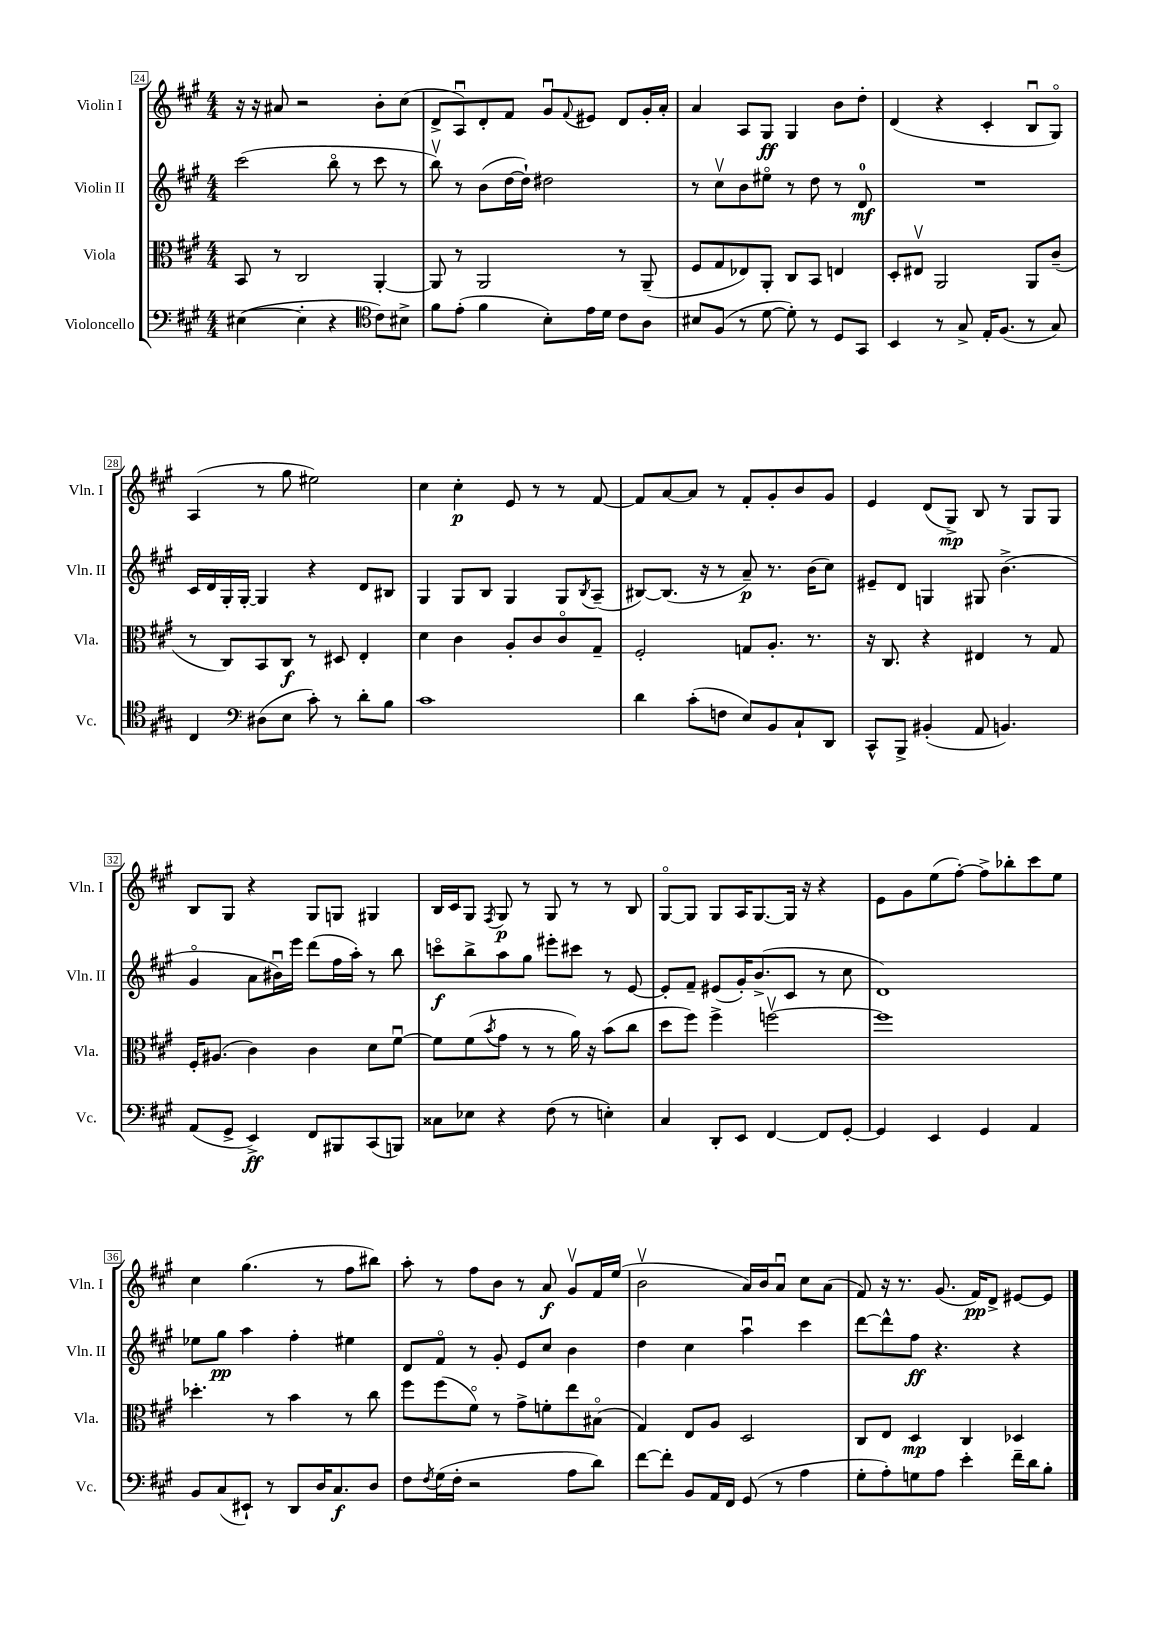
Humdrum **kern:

**kern	**kern	**kern	**kern
*staff4	*staff3	*staff2	*staff1
*clefF4	*clefC3	*clefG2	*clefG2
*k[f#c#g#]	*k[f#c#g#]	*k[f#c#g#]	*k[f#c#g#]
*M4/4	*M4/4	*M4/4	*M4/4
([4E#\	8BB/	(2ccc#\	16r
.	.	.	16r
.	8r	.	8a#/
4E#'\]	2C#/	.	2r
4r	.	8bbo\	.
.	.	8r	.
*clefC4	*	*	*
8c#\L)	[4AA'/	8ccc#\	8b'\L
8B#^\J	.	8r	(8cc#\J
=	=	=	=
8f#\L	8AA/]	8bbv\)	8d^/L
(8e'\J	8r	8r	8Au/)
4f#\	2AA/	(8b\L	8d'/
.	.	[16dd\L	8f#/J
.	.	16dd`\]JJ)	.
8B'\L)	.	2dd#\	8g#u/L
.	.	.	8qqf#/
16e\L	.	.	8e#/J
16d\JJ	.	.	.
8c#\L	8r	.	8d/L
8A\J	(8AA~/	.	16g#'/L
.	.	.	16a'/JJ
=	=	=	=
8B#/L	8F#/L	8r	4a/
(8F#/J	8G#/	8cc#v\L	.
8r	8E-/)	8b\	8A/L
[8d\	8AA'/J	8ee#o\J	8G#/J
8d'\])	8C#/L	8r	4G#/
8r	8BB/J	8dd\	.
8D/L	4E/	8r	8b\L
8GG#/J	.	8d/	8dd'\J
=	=	=	=
4BB/	8D'/L	1r	(4d/
.	8E#v/J	.	.
8r	2AA/	.	4r
8G#^/	.	.	.
16E'/LK	.	.	4c#'/
(8.F#/J	.	.	.
8r	8AA/L	.	8Bu/L
8G#/)	(8c#~/J	.	8G#o/J)
=	=	=	=
4C#/	8r	16c#/LL	(4A/
.	.	16d/	.
.	8C#/L)	16G#'/	.
.	.	[16G#'/JJ	.
*clefF4	*	*	*
(8D#\L	8BB/	4G#/]	8r
8E\J	8C#/J	.	8gg#\
8c#'\)	8r	4r	2ee#\)
8r	8D#/	.	.
8d'\L	4E'/	8d/L	.
8B\J	.	8B#/J	.
=	=	=	=
1c#	4d\	4G#/	4cc#\
.	4c#\	8G#/L	4cc#'\
.	.	8B/J	.
.	8A'/L	4G#/	8e/
.	8c#/	.	8r
.	8c#o/	8G#/L	8r
.	.	8qB/	.
.	8G#~/J	(8A~/J	[8f#/
=	=	=	=
4d\	2F#'/	[8B#/L)	8f#/]L
.	.	(8.B#/]J	[8a/
(8c#'\L	.	.	8a/]J
.	.	16r	.
8F\J	.	8r	8r
8E/L)	8G/L	8a~/)	8f#'/L
8BB/	8.A'/J	8.r	8g#'/
8C#`/	.	.	8b/
.	8.r	(16b\LK	.
8DD/J	.	8cc#\J)	8g#/J
=	=	=	=
8CC#^^/L	16r	8e#~/L	4e/
.	8.C#/	.	.
8BBB^/J	.	8d/J	.
(4BB#'/	4r	4G/	(8d/L
.	.	.	8G#^/J)
8AA/	4E#/	8G#/	8B/
4.BB/)	.	(4.b^\	8r
.	8r	.	8G#/L
.	8G#/	.	8G#/J
=	=	=	=
(8AA/L	16F#'/LK	4g#o/	8B/L
.	(8.A#/J	.	.
8GG#^/J	.	.	8G#/J
4EE^/)	4c#\)	8a\L	4r
.	.	16b#u\L)	.
.	.	16eee\JJ	.
8FF#/L	4c#\	(8ddd\L	8G#/L
8BBB#/	.	16ff#\L	8G/J
.	.	16aa'\JJ)	.
(8CC#/	8d\L	8r	4G#/
8BBB/J)	[8f#u\J	8bb\	.
=	=	=	=
8C##\L	8f#\]L	8ccco\L	16B/LL
.	.	.	16c#/J
8E-\J	(8f#\	8bb^\	8G#/J
.	8qb/	.	8qF#/
4r	8g#\J	8aa\	8G#/
.	8r	8gg#\J	8r
(8F#\	8r	8eee#'\L	8G#/
8r	16a\)	8ccc#\J	8r
.	16r	.	.
4E'\)	(8b\L	8r	8r
.	8cc#\J	[8e/	8B/
=	=	=	=
4C#/	8dd\L	8e'/]L	[8G#o/L
.	8ff#\J)	8f#~/J	8G#/]J
8DD'/L	4ff#^\	(8e#/L	8G#/L
8EE/J	.	16g#'/K)	16A/K
.	.	(8.b^/	[8.G#/
[4FF#/	[2ffv\	.	.
.	.	8c#/J	16G#/]Jk
.	.	.	16r
8FF#/]L	.	8r	4r
[8GG#'/J	.	8cc#\	.
=	=	=	=
4GG#/]	1ff]	1d)	8e\L
.	.	.	8g#\
4EE/	.	.	(8ee\
.	.	.	[8ff#'\J)
4GG#/	.	.	8ff#^\]L
.	.	.	8bb-'\
4AA/	.	.	8ccc#\
.	.	.	8ee\J
=	=	=	=
8BB/L	4.dd-'\	8ee-\L	4cc#\
(8C#/	.	8gg#\J	.
8EE#`/J)	.	4aa\	(4.gg#\
8r	8r	.	.
8DD/L	4b\	4ff#'\	.
16D/K	.	.	8r
8.C#/	.	.	.
.	8r	4ee#\	8ff#\L
8D/J	8cc#\	.	8bb#\J)
=	=	=	=
8F#\L	8ff#\L	8d/L	8aa'\
8qF#/	.	.	.
(16G#\L	(8ff#\	8f#o/J	8r
16F#'\JJ	.	.	.
2r	8f#o\J)	8r	8ff#\L
.	8r	8g#'/	8b\J
.	8g#^\L	8e/L	8r
.	8f'\	8cc#/J	8a/
8A\L	8ee\	4b\	8g#v/L
8d\J)	(8B#o\J	.	16f#/L
.	.	.	(16ee/JJ
=	=	=	=
[8f#\L	4G#/)	4dd\	2bv\
8f#'\]J	.	.	.
8BB/L	8E/L	4cc#\	.
16AA/L	8A/J	.	.
16FF#/JJ	.	.	.
(8GG#/	2D/	4aau\	16a/LL)
.	.	.	16b/J
8r	.	.	8au/J
4A\	.	4ccc#\	8cc#\L
.	.	.	(8a\J
=	=	=	=
8G#'\L	8C#/L	[8ddd\L	8f#/)
8A'\)	8E/J	8ddd^^\]	16r
.	.	.	8.r
8G\	4D/	8ff#\J	.
8A\J	.	4.r	(8.g#/
4e'\	4C#/	.	.
.	.	.	16f#/LK)
.	.	.	8d^/J
16f#~\LL	4D-/	4r	[8e#/L
16d\J	.	.	.
8B'\J	.	.	8e#/]J
==	==	==	==
*-	*-	*-	*-
